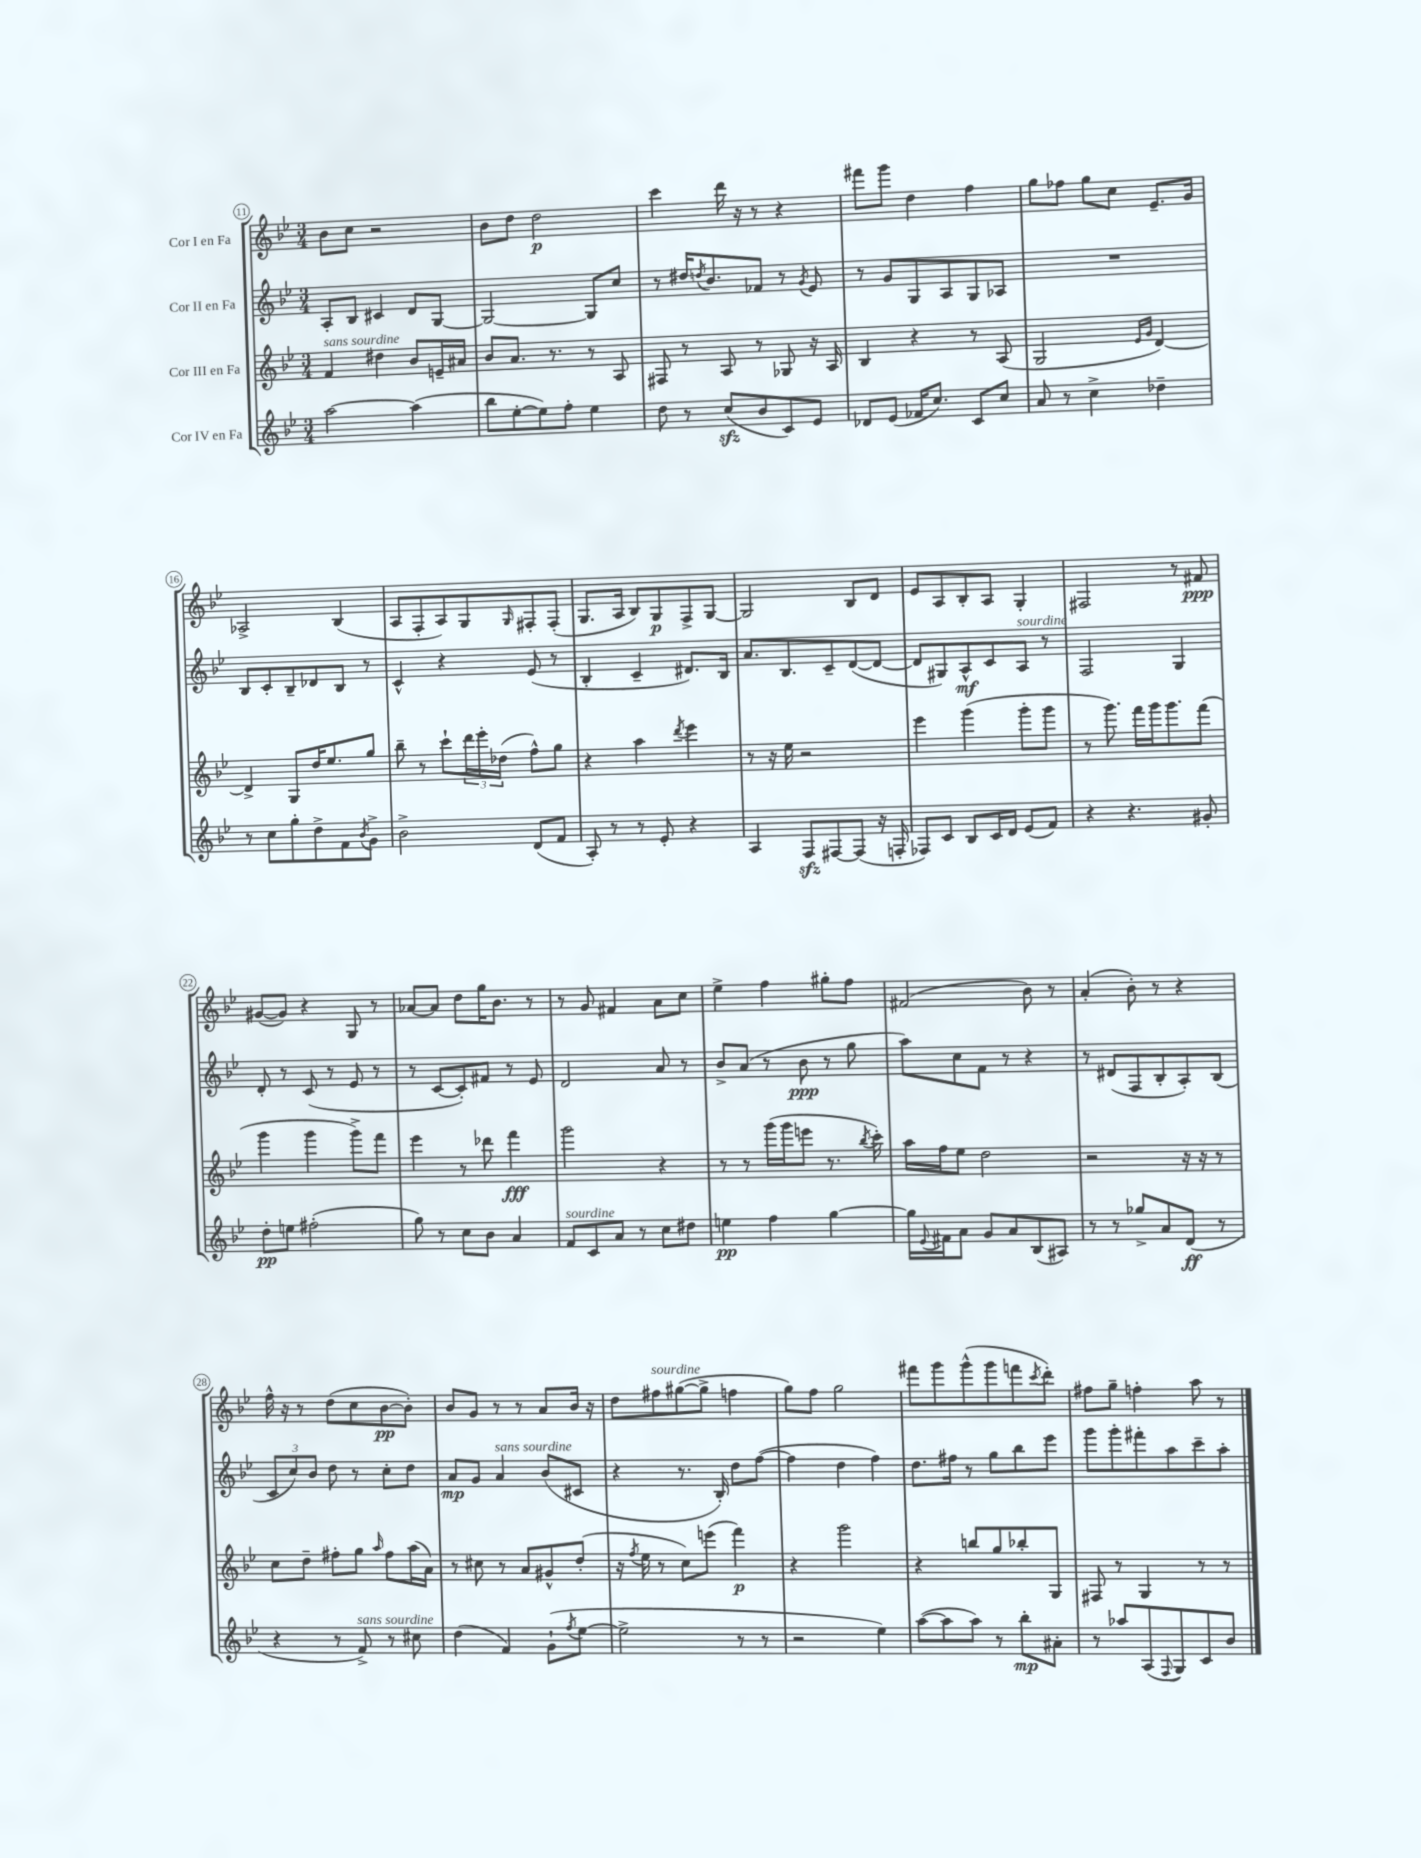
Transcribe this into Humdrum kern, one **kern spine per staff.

**kern	**dynam	**kern	**dynam	**kern	**dynam	**kern	**dynam
*part4	*part4	*part3	*part3	*part2	*part2	*part1	*part1
*staff4	*staff4	*staff3	*staff3	*staff2	*staff2	*staff1	*staff1
*I"Cor IV en Fa	*	*I"Cor III en Fa	*	*I"Cor II en Fa	*	*I"Cor I en Fa	*
*clefG2	*	*clefG2	*	*clefG2	*	*clefG2	*
*k[b-e-]	*	*k[b-e-]	*	*k[b-e-]	*	*k[b-e-]	*
*M3/4	*	*M3/4	*	*M3/4	*	*M3/4	*
=11	=11	=11	=11	=11	=11	=11	=11
!	!	!LO:TX:a:i:t=sans sourdine	!	!	!	!	!
[2aa\	.	4f/	.	8A'/L	.	8b-\L	.
.	.	.	.	8B-/J	.	8cc\J	.
.	.	4dd#X\	.	4c#X/	.	2r	.
(4aa\]	.	8b-/L	.	8d/L	.	.	.
.	.	16en~/L	.	[8G/J	.	.	.
.	.	16a#X/JJ	.	.	.	.	.
=12	=12	=12	=12	=12	=12	=12	=12
8bb-\L	.	8b-/L	.	2G/_	.	8b-\L	.
[8ee-'\	.	8.a/J	.	.	.	8dd\J	.
8ee-\])	.	.	.	.	.	2dd\	p
.	.	8.r	.	.	.	.	.
8ff'\J	.	.	.	.	.	.	.
4ee-\	.	8r	.	8G/L]	.	.	.
.	.	8A/	.	8cc/J	.	.	.
=13	=13	=13	=13	=13	=13	=13	=13
8dd\	.	8F#X/	.	8r	.	4ccc\	.
8r	.	8r	.	16dd#X/KL	.	.	.
.	.	.	.	8qddn/	.	.	.
.	.	.	.	8.b-/	.	.	.
(8cczz/L	.	8A/	.	.	.	16ddd\	.
.	.	.	.	.	.	16r	.
8b-/	.	8r	.	8f-X/J	.	8r	.
8c/)	.	8G-X/	.	8r	.	4r	.
.	.	.	.	8qg/	.	.	.
8e-/J	.	16r	.	8e-/	.	.	.
.	.	16A/	.	.	.	.	.
=14	=14	=14	=14	=14	=14	=14	=14
8d-X/L	.	4B-/	.	8r	.	8fff#X\L	.
(8e-/J	.	.	.	8g/L	.	8ggg\J	.
16f-X/KL	.	4r	.	8G/	.	4dd\	.
8.cc/J)	.	.	.	.	.	.	.
.	.	.	.	8A/	.	.	.
8c/L	.	8r	.	8G/	.	4ff\	.
8cc/J	.	(8A/	.	8A-X/J	.	.	.
=15	=15	=15	=15	=15	=15	=15	=15
8a/	.	2G/	.	2.r	.	8gg\L	.
8r	.	.	.	.	.	8ff-X\J	.
4cc^\	.	.	.	.	.	8gg\L	.
.	.	.	.	.	.	8cc\J	.
.	.	16qqe-/LL	.	.	.	.	.
.	.	16qqg/JJ	.	.	.	.	.
4dd-X~\	.	[4d/)	.	.	.	8.e-~/L	.
.	.	.	.	.	.	16g/Jk	.
!!LO:LB:g=z
=16	=16	=16	=16	=16	=16	=16	=16
8r	.	4d^/]	.	8B-/L	.	2A-X^/	.
8cc\L	.	.	.	8c'/	.	.	.
8gg'\	.	8G/L	.	8B-~/	.	.	.
8dd^\	.	16dd/K	.	8d-X/	.	.	.
.	.	8.ee-/	.	.	.	.	.
8f\	.	.	.	8B-/J	.	(4B-/	.
8qb-/	.	.	.	.	.	.	.
8g^\J	.	8gg/J	.	8r	.	.	.
=17	=17	=17	=17	=17	=17	=17	=17
2b-^\	.	8bb-~\	.	4c^^/	.	8A/L	.
.	.	8r	.	.	.	8F'/	.
.	.	8ccc`\L	.	4r	.	8A/)	.
.	.	24ddd\L	.	.	.	8G/	.
.	.	24eee-'\	.	.	.	.	.
.	.	(24dd-X\JJ	.	.	.	.	.
.	.	.	.	.	.	16qqG/	.
(8d/L	.	8ff^^\L)	.	(8e-/	.	8F#X'/	.
8f/J	.	8gg\J	.	8r	.	(8F#'/J	.
=18	=18	=18	=18	=18	=18	=18	=18
8A'/)	.	4r	.	4B-'/	.	8.G/L	.
8r	.	.	.	.	.	.	.
.	.	.	.	.	.	16A/Jk	.
8r	.	4aa\	.	4c~/	.	8B-/L)	.
8e-'/	.	.	.	.	.	8G/	p
.	.	8qddd/	.	.	.	.	.
4r	.	4eee-\	.	8.d#X/L)	.	8F^/	.
.	.	.	.	.	.	[8G/J	.
.	.	.	.	16B-/Jk	.	.	.
=19	=19	=19	=19	=19	=19	=19	=19
4A/	.	8r	.	8.a/L	.	2G/]	.
.	.	16r	.	.	.	.	.
.	.	16ee-\	.	8.B-/	.	.	.
8Fzz/L	.	2r	.	.	.	.	.
[8F#X/	.	.	.	8c~/	.	.	.
(8F#/J]	.	.	.	([8d/	.	8B-/L	.
16r	.	.	.	8d/J_	.	8d/J	.
16Fn'/	.	.	.	.	.	.	.
=20	=20	=20	=20	=20	=20	=20	=20
8F-X/L)	.	4eee-\	.	8d/L]	.	8e-/L	.
8c/J	.	.	.	8G#X/)	.	8A/	.
8B-/L	.	(4ggg\	.	8A^^/	mf	8B-'/	.
16c/L	.	.	.	8c/	.	8A/J	.
16d/JJ	.	.	.	.	.	.	.
!	!	!	!	!LO:TX:a:i:t=sourdine	!	!	!
(8e-/L	.	8ggg'\L	.	8A/J	.	4G'/	.
8f/J)	.	8ggg\J	.	8r	.	.	.
=21	=21	=21	=21	=21	=21	=21	=21
4r	.	8r	.	2F/	.	2F#X/	.
.	.	8.ggg\)	.	.	.	.	.
4.r	.	.	.	.	.	.	.
.	.	16fff\LL	.	.	.	.	.
.	.	16ggg\J	.	.	.	.	.
.	.	8.ggg\	.	.	.	.	.
.	.	.	.	4G/	.	8r	.
8g#X'/	.	(8fff\J	.	.	.	8f#X/	ppp
!!LO:LB:g=z
=22	=22	=22	=22	=22	=22	=22	=22
8dd'\L	pp	4ggg\	.	8d'/	.	([8g#X/L	.
8een\J	.	.	.	8r	.	8g#/J])	.
(2ff#X'\	.	4ggg\	.	(8c/	.	4r	.
.	.	.	.	8r	.	.	.
.	.	8ggg^\L)	.	8e-/	.	8G/	.
.	.	8fff\J	.	8r	.	8r	.
=23	=23	=23	=23	=23	=23	=23	=23
8gg\)	.	4eee-\	.	8r	.	[8a-X/L	.
8r	.	.	.	[8c/L	.	8a-/J]	.
8cc\L	.	8r	.	8c'/])	.	8dd\L	.
8b-\J	.	8ddd-X\	.	8f#X/J	.	16gg\K	.
.	.	.	.	.	.	8.b-\J	.
4a/	.	4fff\	fff	8r	.	.	.
.	.	.	.	8e-/	.	8r	.
=24	=24	=24	=24	=24	=24	=24	=24
!LO:TX:a:i:t=sourdine	!	!	!	!	!	!	!
8f/L	.	2ggg\	.	2d/	.	8r	.
8c/	.	.	.	.	.	8g/	.
8a/J	.	.	.	.	.	4f#X/	.
8r	.	.	.	.	.	.	.
8cc\L	.	4r	.	8a/	.	8a\L	.
8dd#X\J	.	.	.	8r	.	8cc\J	.
=25	=25	=25	=25	=25	=25	=25	=25
4een\	pp	8r	.	8b-^/L	.	4ee-^\	.
.	.	8r	.	(8a/J	.	.	.
4ff\	.	(16ggg\LL	.	8r	.	4ff\	.
.	.	16ggg\J	.	.	.	.	.
.	.	8eeen\J	.	8b-\	ppp	.	.
[4gg\	.	8.r	.	8r	.	8gg#X'\L	.
.	.	.	.	8gg\	.	8ff\J	.
.	.	8qbb-/	.	.	.	.	.
.	.	16ccc'\)	.	.	.	.	.
=26	=26	=26	=26	=26	=26	=26	=26
16gg\LL]	.	16aa\LL	.	8aa\L)	.	(2f#X/	.
8qqe-/	.	.	.	.	.	.	.
16f#X\J	.	16ff\J	.	.	.	.	.
8a\J	.	8ee-\J	.	8cc\	.	.	.
8g/L	.	2dd\	.	8f\J	.	.	.
8a/	.	.	.	8r	.	.	.
(8B-/	.	.	.	4r	.	8b-\)	.
8A#X/J)	.	.	.	.	.	8r	.
=27	=27	=27	=27	=27	=27	=27	=27
8r	.	2r	.	8r	.	(4a'/	.
8r	.	.	.	(8d#X/L	.	.	.
8gg-X^/L	.	.	.	8F/	.	8b-'\)	.
8a/	.	.	.	8B-'/	.	8r	.
(8d/J	ff	16r	.	8A'/)	.	4r	.
.	.	16r	.	.	.	.	.
8r	.	8r	.	(8B-/J	.	.	.
!!LO:LB:g=z
=28	=28	=28	=28	=28	=28	=28	=28
4r	.	8cc\L	.	12c/L	.	16ff^^\	.
.	.	.	.	.	.	16r	.
.	.	.	.	12cc/)	.	.	.
.	.	8dd~\J	.	.	.	8r	.
.	.	.	.	12b-/J	.	.	.
8r	.	8ff#X'\L	.	8dd\	.	(8dd\L	.
!LO:TX:a:i:t=sans sourdine	!	!	!	!	!	!	!
8f^/)	.	8gg\J	.	8r	.	8cc\	.
.	.	16qqaa/	.	.	.	.	.
8r	.	8ff#\L	.	8cc'\L	.	[8b-\	pp
8cc#X\	.	(16aa\L	.	8dd\J	.	8b-'\J])	.
.	.	16a\JJ)	.	.	.	.	.
=29	=29	=29	=29	=29	=29	=29	=29
(4dd\	.	8r	.	8a/L	mp	8b-/L	.
.	.	8cc#X\	.	8g/J	.	8g/J	.
!	!	!	!	!LO:TX:a:i:t=sans sourdine	!	!	!
4f/)	.	8r	.	4a/	.	8r	.
.	.	8a/L	.	.	.	8r	.
(8g`\L	.	8g#X^^/	.	(8b-/L	.	8a/L	.
8qff/	.	.	.	.	.	.	.
[8ee-\J	.	(8dd'/J	.	8c#X/J	.	16b-/Jk	.
.	.	.	.	.	.	16r	.
=30	=30	=30	=30	=30	=30	=30	=30
2ee-^\]	.	16r	.	4r	.	8dd\L	.
.	.	8qff/	.	.	.	.	.
.	.	16ee-\	.	.	.	.	.
!	!	!	!	!	!	!LO:TX:a:i:t=sourdine	!
.	.	8r	.	.	.	8ff#X\	.
.	.	8cc\L)	.	8.r	.	([8gg#X\	.
.	.	(8eeen\J	.	.	.	8gg#^\J]	.
.	.	.	.	16B-'/)	.	.	.
8r	.	4fff\)	p	8dd\L	.	4ffn\	.
8r	.	.	.	([8ff\J	.	.	.
=31	=31	=31	=31	=31	=31	=31	=31
2r	.	4r	.	4ff\]	.	8gg\L)	.
.	.	.	.	.	.	8ff\J	.
.	.	2ggg\	.	4dd\	.	2gg\	.
4ee-\)	.	.	.	4ff\)	.	.	.
=32	=32	=32	=32	=32	=32	=32	=32
([8aa\L	.	4r	.	8.dd\L	.	8fff#X\L	.
8aa\]	.	.	.	.	.	8ggg\	.
.	.	.	.	16ff#X\Jk	.	.	.
8aa\J)	.	8bbn/L	.	8r	.	(8ggg^^\	.
8r	.	8gg/	.	8gg\L	.	8ggg\	.
8bb-'\L	mp	8bb-X'/	.	8bb-\	.	8fffn\	.
.	.	.	.	.	.	8qccc/	.
8a#X'\J	.	8G/J	.	8eee-\J	.	8ddd'\J)	.
=33	=33	=33	=33	=33	=33	=33	=33
8r	.	8F#X/	.	8ggg\L	.	8ff#X\L	.
8aa-X/L	.	8r	.	8ggg'\	.	8gg~\J	.
(8A/	.	4G/	.	8fff#X'\	.	4ffn'\	.
8qqF/	.	.	.	.	.	.	.
8G/)	.	.	.	8aa\	.	.	.
8c/	.	8r	.	8ccc~\	.	8aa\	.
8b-/J	.	8r	.	8aa'\J	.	8r	.
==	==	==	==	==	==	==	==
*-	*-	*-	*-	*-	*-	*-	*-
